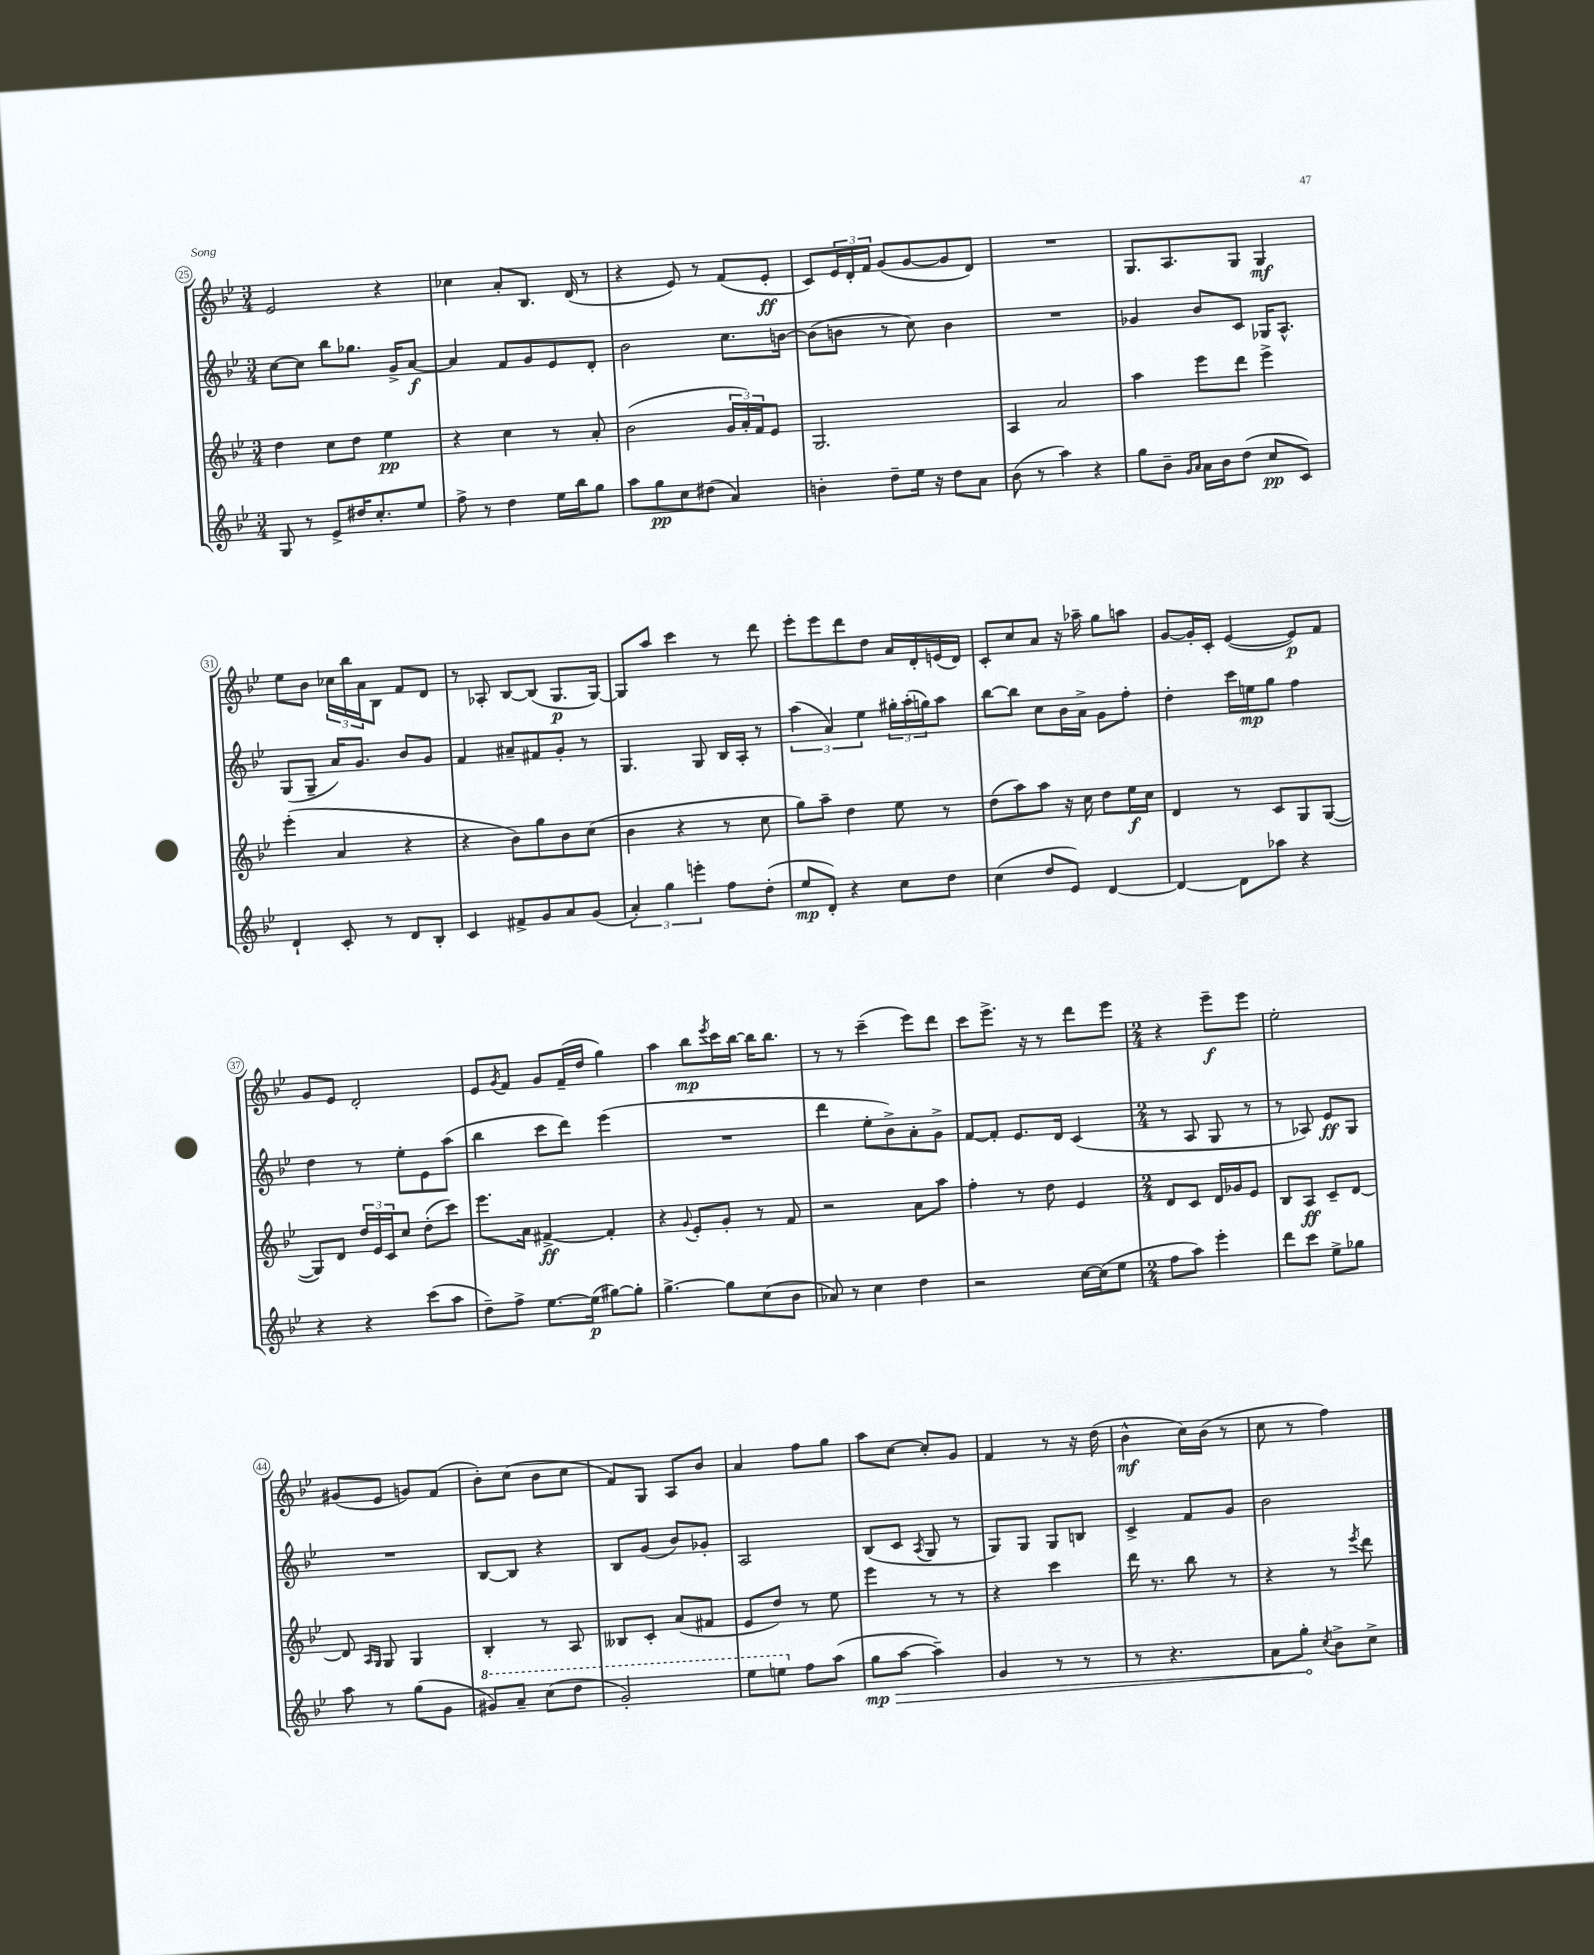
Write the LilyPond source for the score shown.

<<
\new StaffGroup <<
\new Staff = "s0" {
    \clef treble \key bes \major \numericTimeSignature \time 3/4
    ees'2 r4 |
    ces''4 a'8-. bes8. d'16( r8 |
    r4 ees'8) r8 f'8( ees'8-.\ff |
    c'8) \tuplet 3/2 { ees'16 d'16-. f'16 } g'8( g'8~ g'8 d'8) |
    R2. |
    g8. a8. g8 g4\mf |
    ees''8 bes'8 \tuplet 3/2 { ces''16 bes''16 a'16 } bes8 f'8 d'8 |
    r8 aes8-. bes8~ bes8( g8.\p g16~) |
    g8 a''8 c'''4 r8 d'''8 |
    ees'''8-. ees'''8 d'''8 d''8 a'16 d'16-. e'16( d'16) |
    c'8-. c''8 a'8 r16 aes''16-- g''8 a''8 |
    g'8~ g'16-. c'16-. ees'4~( ees'8\p) f'8 |
    g'8 ees'8 d'2-. |
    ees'8 \acciaccatura { g'8 } f'8 g'8 f'16--( d''16 g''4) |
    a''4 bes''8\mp \acciaccatura { ees'''8 } c'''16 bes''16~ bes''16 bes''8. |
    r8 r8 c'''4--( ees'''8) d'''8 |
    c'''8 ees'''8.-> r16 r8 d'''8 ees'''8 |
    \numericTimeSignature \time 2/4 r4 ees'''8--\f ees'''8 |
    ees''2-. |
    gis'8( ees'8 g'8) f'8( |
    bes'8-.) c''8( bes'8 c''8 |
    f'8) g8 a8 bes'8 |
    a'4 f''8 g''8 |
    a''8 c''8~ c''8-. g'8 |
    f'4 r8 r16 d''16( |
    bes'4-^\mf c''16) bes'16( r8 |
    c''8 r8 f''4) \bar "|." |
}
\new Staff = "s1" {
    \clef treble \key bes \major \numericTimeSignature \time 3/4
    c''8~ c''8 bes''8 ges''8. g'16-> a'8~\f |
    a'4 f'8 g'8 ees'8 d'8-. |
    bes'2 c''8. b'16~ |
    b'8( b'8 r8 c''8) b'4 |
    R2. |
    ges'4 bes'8 c'8 ges16 a8.-^ |
    g8( g8-- a'16) g'8. bes'8 g'8 |
    f'4 ais'8-- fis'8 g'8-. r8 |
    g4. g8 bes16 a16-. r8 |
    \tuplet 3/2 { a''4( a'4) ees''4 } \tuplet 3/2 { gis''16-. a''16-.( g''16) } a''8 |
    bes''8~ bes''8 c''8 bes'16 a'16-> g'8 f''8-. |
    d''4-. c'''16 e''16\mp g''8 f''4 |
    d''4 r8 ees''8-. ees'8 a''8( |
    bes''4 c'''8 d'''8) ees'''4( |
    R2. |
    d'''4 ees''8-. bes'8->) a'8-. g'8-> |
    f'8~ f'8-. ees'8. d'16 c'4( |
    \numericTimeSignature \time 2/4 r8 a8 g8 r8 |
    r8 aes8) ees'8\ff g8 |
    R2 |
    bes8~ bes8 r4 |
    bes8 g'8( bes'8) ges'8-. |
    a2 |
    bes8( c'8 \acciaccatura { a8 } g8 r8 |
    g8) g8 g8 b8 |
    c'4-> f'8 g'8 |
    bes'2 \bar "|." |
}
\new Staff = "s2" {
    \clef treble \key bes \major \numericTimeSignature \time 3/4
    d''4 c''8 d''8 ees''4\pp |
    r4 c''4 r8 a'8-. |
    bes'2( \tuplet 3/2 { g'16 a'16-.) f'16 } ees'8 |
    g2. |
    a4 a'2 |
    a''4 ees'''8 d'''8 ees'''4-> |
    ees'''4-.( a'4 r4 |
    r4 bes'8) g''8 bes'8 c''8( |
    bes'4 r4 r8 c''8 |
    g''8) a''8-- d''4 ees''8 r8 |
    d''8( a''8) a''8 r16 c''16 d''8 ees''16\f c''16 |
    d'4 r8 c'8 g8 g8~( |
    g8) d'8 \tuplet 3/2 { d''16 ees'16 c'16 } c''8 d''8-.( c'''8) |
    ees'''8. a'16 fis'4~->\ff fis'4-. |
    r4 \appoggiatura { g'8 } ees'8-. g'8-. r8 f'8 |
    r2 a'8 a''8 |
    f''4-. r8 d''8 ees'4 |
    \numericTimeSignature \time 2/4 d'8 c'8 d'16 ges'16 ees'8 |
    bes8 a8\ff c'8-- d'8~ |
    d'8 \grace { a16 g16 } g8 g4 |
    bes4-. r8 a8 |
    beses8 c'8-. a'8( fis'8 |
    ees'8 d''8) r8 ees''8 |
    ees'''4 r8 r8 |
    r4 c'''4 |
    d'''16 r8. bes''8 r8 |
    r4 r8 \acciaccatura { ees'''8 } d'''8 \bar "|." |
}
\new Staff = "s3" {
    \clef treble \key bes \major \numericTimeSignature \time 3/4
    g8 r8 ees'8-> dis''16 c''8.-. ees''8 |
    f''8-> r8 d''4 ees''16 bes''16 g''8 |
    a''8 g''8\pp c''8 dis''8( a'4) |
    b'4-. d''8-- ees''16 r16 d''8 a'8 |
    bes'8( r8 a''4) r4 |
    g''8 bes'8-- \grace { g'16 a'16 } a'16 bes'16 d''8( c''8\pp c'8) |
    d'4-! c'8-. r8 d'8 bes8-. |
    c'4 fis'8-> g'8 a'8 g'8( |
    \tuplet 3/2 { a'4-.) g''4 e'''4-. } f''8 d''8-.( |
    ees''8\mp d'8-.) r4 c''8 d''8 |
    c''4( d''8 ees'8) d'4~ |
    d'4~ d'8 aes''8 r4 |
    r4 r4 c'''8( a''8 |
    d''8--) f''8-> ees''8.~ ees''16\p( gis''8~) gis''8-. |
    g''4.~-> g''8 c''8( bes'8 |
    aes'8) r8 c''4 d''4 |
    r2 c''16~ c''16( ees''8 |
    \numericTimeSignature \time 2/4 f''8 a''8) ees'''4-. |
    d'''8 c'''8 ees''8-> ges''8 |
    a''8 r8 g''8( g'8 |
    \ottava #1 gis''8) a''8-- c'''8( d'''8 |
    g''2-.) |
    ees'''8 e'''8 \ottava #0 f''8 a''8( |
    \once \override Hairpin.circled-tip = ##t g''8\mp\> a''8~ a''4--) |
    g'4 r8 r8 |
    r8 r4. |
    a'8 g''8-.\! \acciaccatura { c''8 } bes'8-> c''8-> \bar "|." |
}
>>
>>
\layout { \context { \Score currentBarNumber = #25 \override BarNumber.stencil = #(make-stencil-circler 0.1 0.3 ly:text-interface::print) } }
